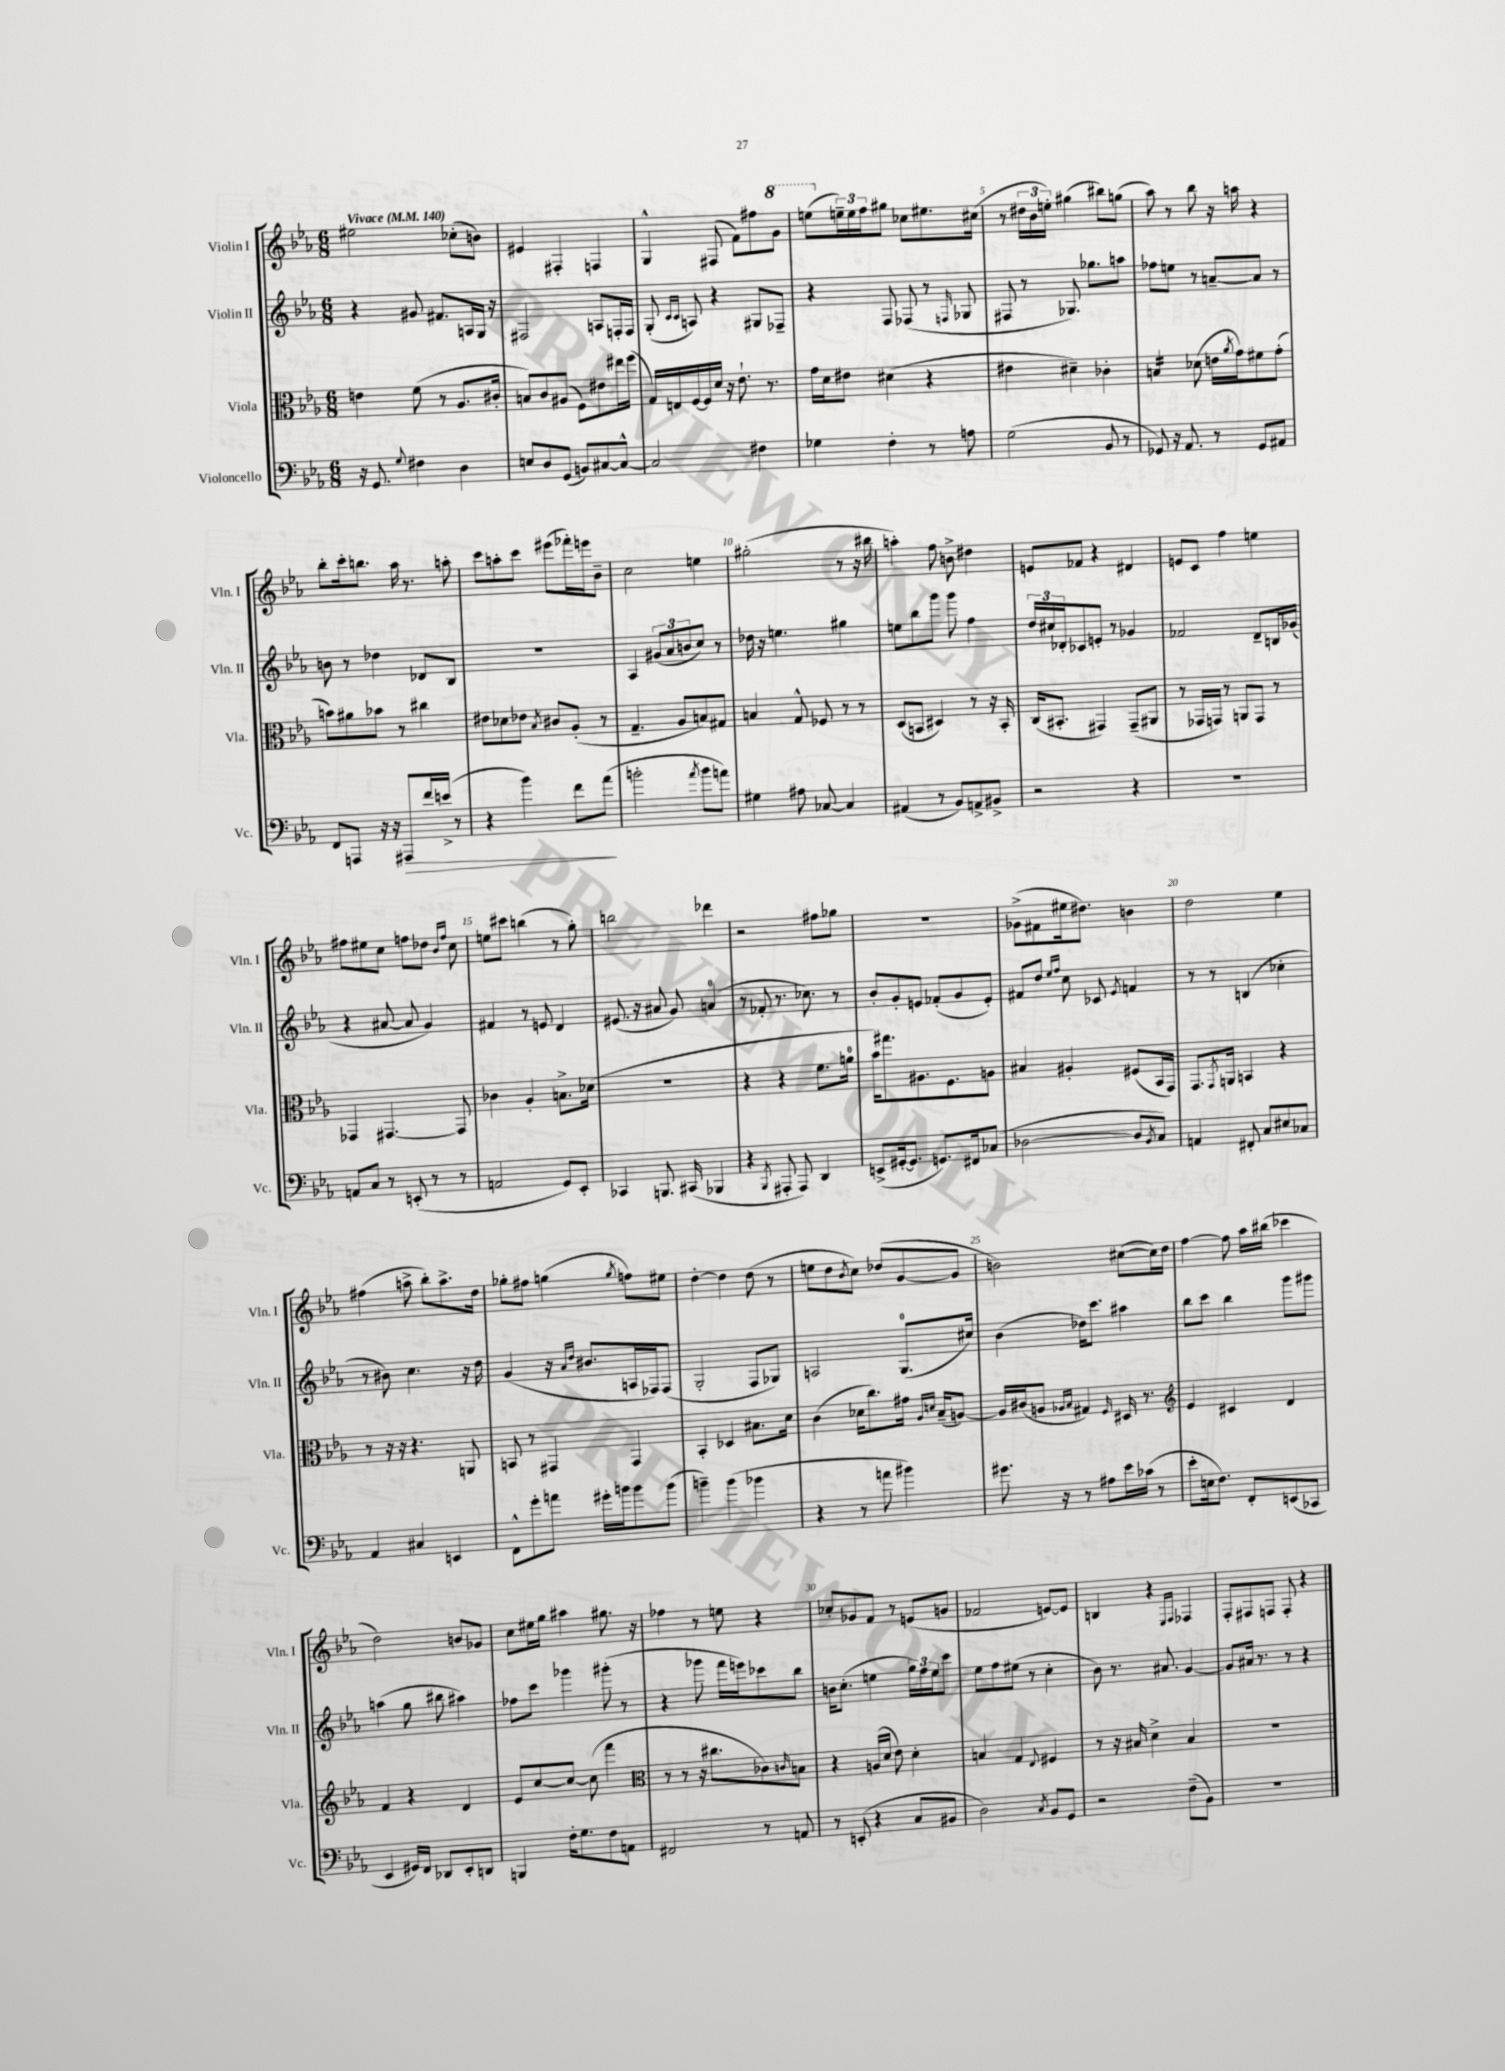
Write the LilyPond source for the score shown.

<<
\new StaffGroup <<
\new Staff = "s0" \with { instrumentName = "Violin I" shortInstrumentName = "Vln. I" } {
    \clef treble \key ees \major \numericTimeSignature \time 6/8 \tempo "Vivace" 4 = 140
    eis''2 ces''8-.( b'8) |
    eis'4 fis4-. f4 |
    g4-^ fis8( f'8) fis''8 \ottava #1 g''8 |
    e'''8( \ottava #0 \tuplet 3/2 { e''16--) e''16 f''16 } gis''8 ces''8 eis''8. cis''16( |
    r8 \tuplet 3/2 { dis''16 bes'16 e''16-.) } gis''4( bis''8) g''8( |
    aes''8) r8 bes''8 r16 a''16 r4 |
    bes''8-. c'''16-. b''8. aes''16 r8. a''8-. |
    c'''8 a''8-. c'''8 eis'''8( fes'''16-.) e'''16 bes'8-- |
    c''2 e''4 |
    gis''2-.( r8 r16 bis''16 |
    a''4-.) f''8 b'8-> dis''4 |
    e'8 fes'8 r4 dis'4 |
    e'8 c'8 f''4 e''4 |
    fis''8 eis''8 c''8 f''8 des''8 \grace { bes'16 f''16 } c''8 |
    e''8 cis'''8 b''4( r8 g''8-.) |
    b''2 des'''4 |
    r2 fis''8 ges''8 |
    R2. |
    ges'8->( fis'8 eis''16 dis''8.) b'4 |
    d''2 ees''4 |
    fis''4( a''8-> bes''8-.) a''8.-> d''16 |
    ges''8-. fis''8 g''4( \acciaccatura { g''8 } f''8) eis''8 |
    d''4~-. d''4 d''8( r8 |
    e''8 d''8 \acciaccatura { bes'8 } c''8) des''8( g'8~ g'8 |
    b'2) cis''8~( cis''16) d''16 |
    f''4~ f''8 aes''16 bis''16( ces'''4 |
    d''2) b'8 ges'8 |
    c''8 eis''16 g''16 ais''4 gis''8. r16 |
    fes''4 r8 e''8 r4 |
    ces''8-. ges'8 f'8 r8 e'8( g'8 |
    fes'2 e'8~) e'8 |
    b4 r4 \grace { ees16 f16 } fes4 |
    f8-. fis8 f8 f8-. r4 \bar "|." |
}
\new Staff = "s1" \with { instrumentName = "Violin II" shortInstrumentName = "Vln. II" } {
    \clef treble \key ees \major \numericTimeSignature \time 6/8
    r4 gis'8 fis'8. a16 g16 r16 |
    fis2 a8 f16-. f16 |
    g8-.( \grace { c'16 c'16 } a8) r4 gis8 fes8-- |
    r4 f8 fes8( r8 \grace { f16 } ges8 |
    fis8 r8 ges8.) ges''8. a''8 |
    fes''8 e''8 r8 a'8~-- a'8 r8 |
    b'8 r8 des''4 des'8 bes8 |
    R2. |
    aes4 \tuplet 3/2 { gis'8( aes'8 b'8 } c''8) r8 |
    des''16 r16 e''4. gis''4 |
    e''8 bes''8 g'''8 g'''8 f''4 |
    \tuplet 3/2 { d''16 cis''16 des'16-. } ces'8 e'8-. r8 ges'4 |
    fes'2 d'8-- b16 ges'16( |
    r4 ais'8~ ais'8 g'4) |
    fis'4 r8 e'8 d'4 |
    eis'8.( r16 ais'8 g'8) a'4-0( |
    r8 fes'8-. r8. ces''8.) r8 |
    bes'8-. g'8-. e'8 fes'8-.( g'8 e'8-.) |
    fis'8 d''8 \grace { ees''16 f''16 } c''8 ces'8 \acciaccatura { ees'8 } f'4 |
    r8 r8 b4( ces''4-. |
    r8 bis'8) c''4. r16 d''16 |
    g'4( r16 \grace { aes'16 d''16 } bis'8. a16 fes16) fes8( |
    g2-. f8 ges8) |
    a2 g8.-0( cis''16) |
    bes'4( des''16) c'''8. ais''4 |
    bes''8 c'''8 bes''4 g'''8 gis'''8 |
    a''4( g''8 bis''8 ais''4) |
    fes''8 c'''8 ges'''4 gis'''8-.( r8 |
    r4 ges'''8 f'''16 e'''16) ces'''8 bes''8 |
    b'16 c''8.-.( e''4 \tuplet 3/2 { g''16) f''16 e''16 } c'''8 |
    ees''8 f''8 eis''8( r8 c''4-. |
    bes'8) r8. ais'8. g'4~ |
    g'8 ais'16 r8. r8 r4 \bar "|." |
}
\new Staff = "s2" \with { instrumentName = "Viola" shortInstrumentName = "Vla." } {
    \clef alto \key ees \major \numericTimeSignature \time 6/8
    e'4 f'8( r8 aes8. cis'16-. |
    b8) c'8 ais8( f8) eis'8 eis''16 f''16( |
    g16) e16 f16~ f16 d'16 r16 ees'8.-! r8. |
    g'16 d'16 eis'8 dis'4( r4 |
    eis'4 dis'4--) ces'4-. |
    b4:16 des'8( e'16 \acciaccatura { aes'8 } g'16) fis'8 g'8-.( |
    b'8) ais'8 bes'8 r8 cis''4 |
    eis'8 des'8 ees'8 \acciaccatura { bes8 } cis'8 aes8-.( r8 |
    g4.-- aes8 b8) gis8 |
    b4 g8-^ fes8 r8 r8 |
    d8( b,8 dis4) r8 r16 b,16-. |
    c16( bis,8.-. gis,4) gis,8--( ais,8 |
    r8 ges,16 g,16) r8 a,8 g,8 r8 |
    ges,4 gis,4.~ gis,8 |
    ces'4 aes4-. b8.-> des'16( |
    R2. |
    r4 r4 f'8. a'16-0 |
    bes'16) gis''8. ais8. f8. a8 |
    bis4 ais4-. fis8( bes,16 g,16) |
    g,8. \acciaccatura { g,8 } a,16 b,4 r4 |
    r8 r16 r16 r4. a,8 |
    b,8 r8 gis,4 gis,4 |
    bes,4-. des4 bis8. d'16 |
    c'4( des'16 c''8.) gis'16 \grace { aes16 d'16 } bes16--( a8~) |
    a16 cis'16( a8 \grace { aes16 bes16 } gis4) \grace { f16 } dis16 r8. |
    \clef treble ees'4 cis'4 d'4 |
    f'4 r4 d'4 |
    ees'8 c''8~ c''8~ c''8( f'''4 |
    \clef alto r8 r8 r16 cis''8. ces'8) \grace { c'16 } b8 |
    r4 a16( d'16 ees'8) d'4-. |
    b4 g4 \appoggiatura { ees8 } fis4 |
    r8 r16 bis16 d'4-> bis4 |
    R2. \bar "|." |
}
\new Staff = "s3" \with { instrumentName = "Violoncello" shortInstrumentName = "Vc." } {
    \clef bass \key ees \major \numericTimeSignature \time 6/8
    r16 g,8. \appoggiatura { g8 } fis4 d4 |
    e8 d8 g,8( b,8) cis8~ cis8~-^ |
    cis2 fis4 |
    ges4 f4-. r8 a8 |
    g2( bes,8 r8 |
    ges,8) r16 aes,8. r8 ges,8 ais,8 |
    f,8 a,,8 r16 r16 ais,,8\> f'16 e'16->( r8 |
    r4 bes'4) f'8 aes'8\!( |
    b'2-. \acciaccatura { aes'8 } b'8 a'8) |
    gis4 ais8 ces8~ ces4 |
    ais,4( r8 bes,8) a,8-> bis,8-> |
    r2 r4 |
    R2. |
    a,8 c8 r8 e,8-.( r8 r8 |
    a,2 g,8) ees,8-. |
    ces,4 b,,8. cis,16( bes,,4 |
    r4 \acciaccatura { bes,,8 } ais,,8-. ais,,8) d,4 |
    e,8->( gis,16~-. gis,8. g,8.) fis,16 ces8( |
    des2~ des8 \acciaccatura { bes,8 } c8) |
    a,4 fis,8-. c8 eis8 ces8 |
    aes,4 cis4 e,4 |
    f,8-^ g'8-. a'8 gis'16-. b'16 b'8 b'8( |
    b'4--) b'4( bes'4 |
    r4 r8 a'8 bis'4) |
    gis'8. r16 r8 ais8 ees'16 ces'16( r8 |
    ees'8-. e16 f8.) f,8-. e,8( ces,8 |
    ees,4 gis,16) f,16 des,8 ees,8-. d,8 |
    b,,4 f16-. g8. f8 a,8 |
    fis,2 r8 a,8 |
    r8 e,8-.( r4 c8 bis,8 |
    d2) \acciaccatura { c8 } bes,8 g,8 |
    r2 f8--( bes,8) |
    R2. \bar "|." |
}
>>
>>
\layout { \context { \Score \override BarNumber.break-visibility = ##(#f #t #t) barNumberVisibility = #(every-nth-bar-number-visible 5) } }
